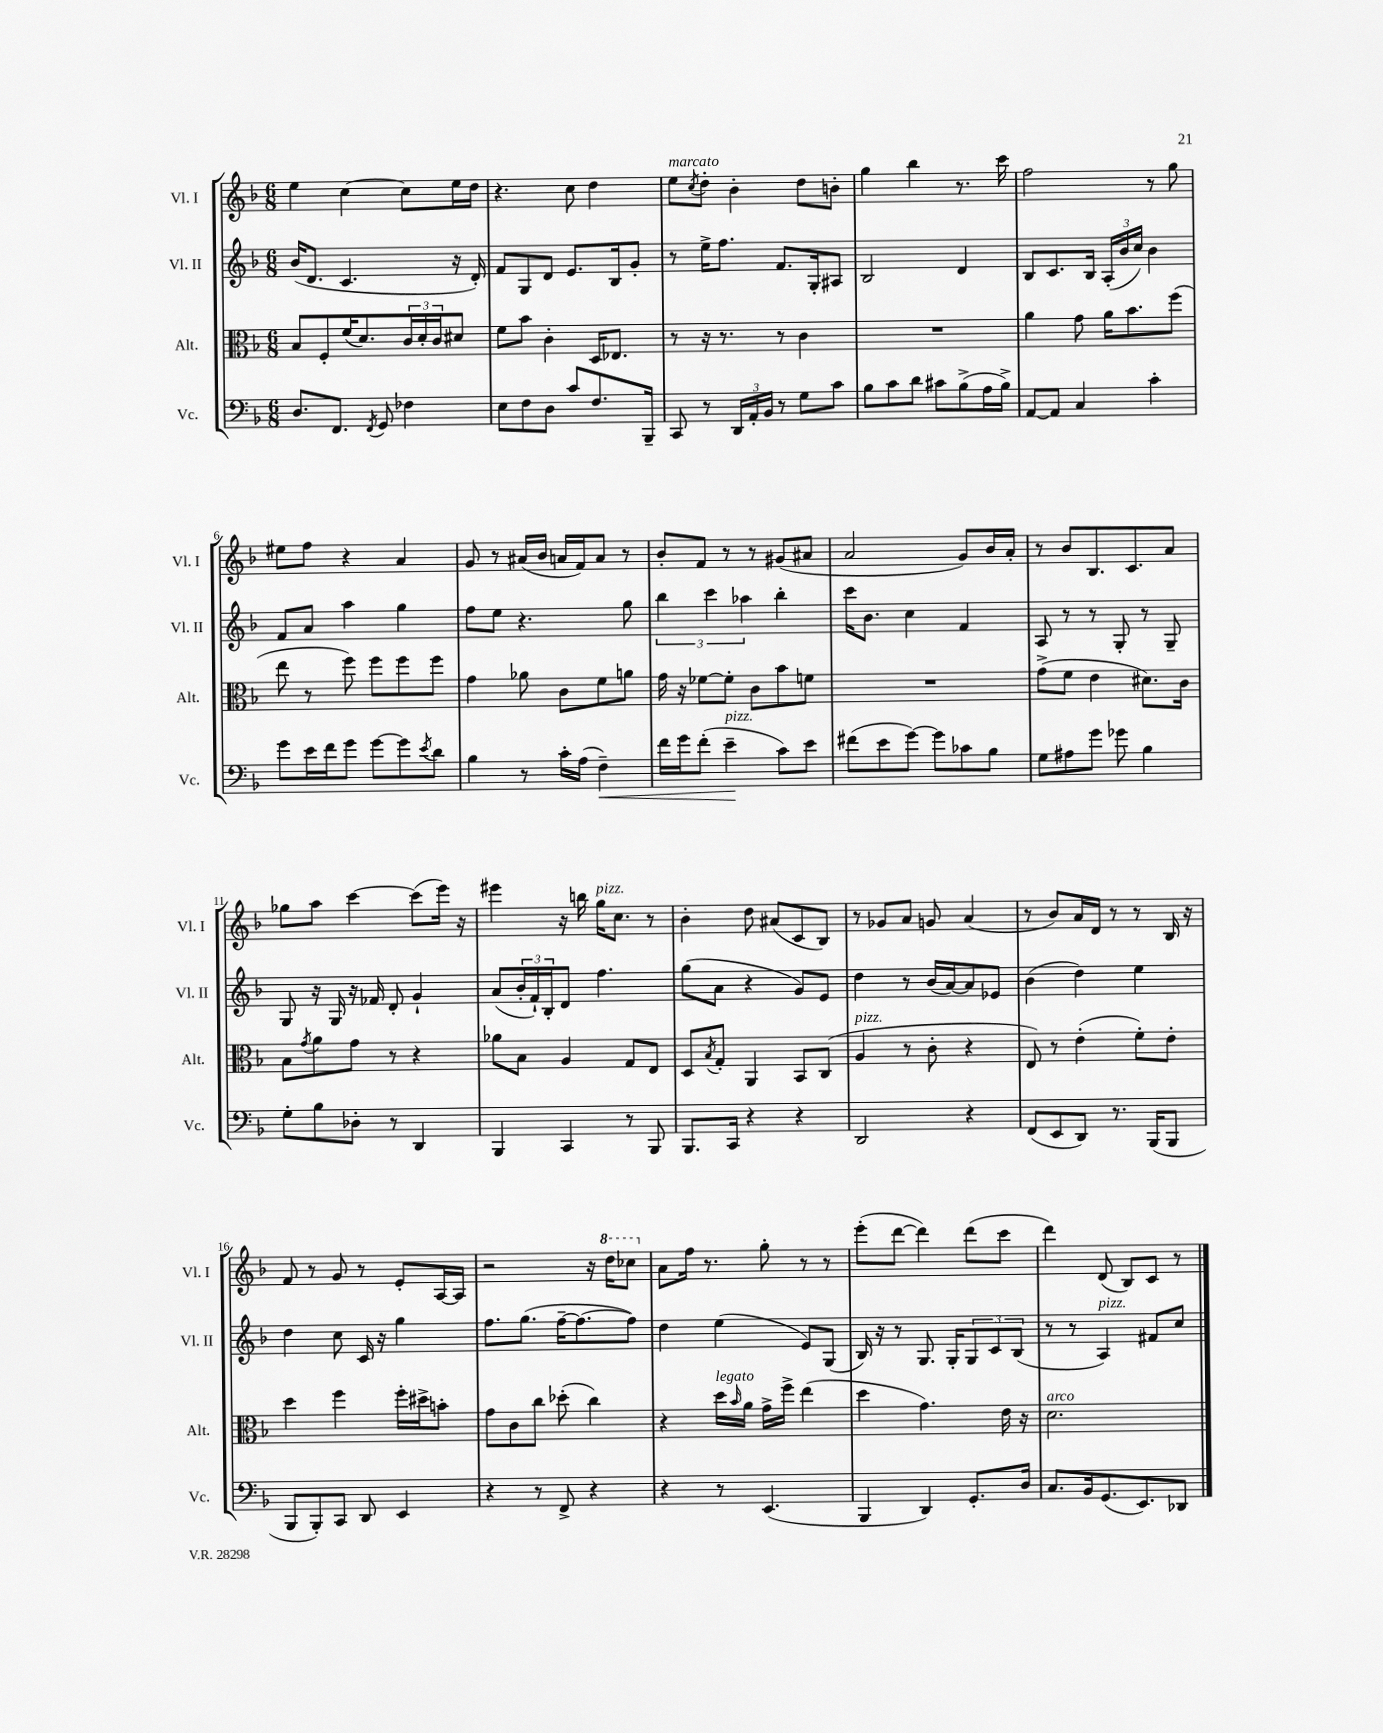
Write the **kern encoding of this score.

**kern	**kern	**kern	**kern
*staff4	*staff3	*staff2	*staff1
*clefF4	*clefC3	*clefG2	*clefG2
*k[b-]	*k[b-]	*k[b-]	*k[b-]
*M6/8	*M6/8	*M6/8	*M6/8
8.D/L	8B-/L	(16b-/LK	4ee\
.	.	8.d/J	.
.	8F'/	.	.
8.FF/J	.	.	.
.	(16f/K	4.c/	[4cc\
.	8.d/)	.	.
8qFF/	.	.	.
8GG/	.	.	.
4F-\	24c/L	.	8cc\]L
.	24d'/	.	.
.	24c/J	.	.
.	8d#/J	16r	16ee\L
.	.	16d'/)	16dd\JJ
=	=	=	=
8E\L	8f\L	8f/L	4.r
8F\	8b-\J	8G/	.
8D\J	4c'\	8d/J	.
8c/L	.	8.e/L	8cc\
8.F/	16D/LK	.	4dd\
.	8.E-/J	16B-/k	.
.	.	8g'/J	.
16BBB-~/Jk	.	.	.
=	=	=	=
8CC/	8r	8r	8ee\L
.	.	.	8qcc/
8r	16r	16ee^\LK	8dd'\J
.	8.r	8.ff\J	.
24DD/LL	.	.	4b-'\
24AA'/	.	.	.
24BB-/JJ	.	.	.
8r	8r	8.f/L	.
8G\L	4c\	.	8dd\L
.	.	16G'/k	.
8c\J	.	8A#/J	8b'\J
=	=	=	=
8B-\L	2.r	2B-/	4gg\
8c\	.	.	.
8d\J	.	.	4bb-\
8c#\L	.	.	.
(8B-^\	.	4d/	8.r
16A\L	.	.	.
16B-^\JJ)	.	.	16ccc\
=	=	=	=
[8AA/L	4a\	8B-/L	2ff\
8AA/]J	.	8.c/	.
4C/	8g\	.	.
.	.	16B-/Jk	.
.	16a\LK	(24A'/LL	.
.	.	24b-/	.
.	8.b-\	.	.
.	.	24cc/JJ)	.
4c'\	.	4b-\	8r
.	(8ff\J	.	8gg\
=	=	=	=
8g\L	8ee\	8f/L	8ee#\L
16e\L	8r	8a/J	8ff\J
16f\J	.	.	.
8g\J	8ff\)	4aa\	4r
[8g\L	8ff\L	.	.
8g\]	8ff\	4gg\	4a/
8qe/	.	.	.
8d\J	8ff\J	.	.
=	=	=	=
4B-\	4g\	8ff\L	8g/
.	.	8ee\J	8r
8r	8a-\	4.r	(16a#/LL
.	.	.	16b-/JJ
16c'\LL	8c\L	.	16a/LL
(16A\JJ	.	.	16f/J)
4F~\)	8f\	.	8a/J
.	8a\J	8gg\	8r
=	=	=	=
16f\LL	16g\	6bb-\	8b-'/L
16g\J	16r	.	.
(8f'\J	[8f-\L	.	8f/J
.	.	6ccc\	.
4e~\	8f-'\]J	.	8r
.	.	6aa-\	.
.	8c\L	.	8r
8c\L)	8b-\	4bb-'\	(8g#/L
8e\J	8f\J	.	8a#/J
=	=	=	=
(8f#\L	2.r	16ccc\LK	2a/
.	.	8.b-\J	.
8e\	.	.	.
[8g\J)	.	4cc\	.
8g\]L	.	.	.
8c-\	.	4f/	8g/L)
8B-\J	.	.	16b-/L
.	.	.	16a'/JJ
=	=	=	=
8G\L	(8g^\L	8A/	8r
8A#\	8f\J	8r	8b-/L
8g\J	4e\	8r	8.B-/
8g-\	.	8G'/	.
.	.	.	8.c/
4B-\	8.d#\L)	8r	.
.	.	8G~/	8a/J
.	16c\Jk	.	.
=	=	=	=
8G'\L	8B-\L	8G/	8gg-\L
.	8qg/	.	.
8B-\	8a\	16r	8aa\J
.	.	16G/	.
8D-'\J	8g\J	16r	[4ccc\
.	.	16f-/	.
8r	8r	8d'/	.
4DD/	4r	4g`/	(8ccc\]L
.	.	.	16eee\Jk)
.	.	.	16r
=	=	=	=
4BBB-/	8a-\L	(8a/L	4eee#\
.	8B-\J	24b-'/L	.
.	.	24f`/)	.
.	.	24B-'/J	.
4CC/	4A/	8d/J	16r
.	.	.	16bb\
.	.	4.ff\	16gg\LK
.	.	.	8.cc\J
8r	8G/L	.	.
8BBB-/	8E/J	.	8r
=	=	=	=
8.BBB-/L	8D/L	(8gg\L	4b-'\
.	8qB-/	.	.
.	8G'/J	8a\J	.
16CC/Jk	.	.	.
4r	4AA/	4r	8dd\
.	.	.	(8a#/L
4r	8BB-/L	8g/L)	8c/
.	(8C/J	8e/J	8B-/J)
=	=	=	=
2DD/	4A/	4dd\	8r
.	.	.	8g-/L
.	8r	8r	8a/J
.	8c'\	(16b-/LL	8g/
.	.	[16a/J)	.
4r	4r	8a/]	(4a/
.	.	8e-/J	.
=	=	=	=
(8FF/L	8E/)	(4b-\	8r
8EE/	8r	.	8b-/L)
8DD/J)	(4e'\	4dd\)	16a/L
.	.	.	16d/JJ
8.r	.	.	8r
.	8f'\L)	4ee\	8r
(16BBB-/LK	.	.	.
8BBB-/J	8e'\J	.	16B-/
.	.	.	16r
=	=	=	=
8BBB-/L	4dd\	4dd\	8f/
8BBB-'/)	.	.	8r
8CC/J	4ff\	8cc\	8g/
8DD/	.	16c/	8r
.	.	16r	.
4EE/	16ff'\LL	4gg\	8e'/L
.	16dd#^\J	.	.
.	8b'\J	.	[16A/L
.	.	.	16A/]JJ
=	=	=	=
4r	8g\L	8.ff\L	2r
.	8c\	.	.
.	.	(8.gg\J	.
8r	8cc\J	.	.
8FF^/	(8dd-'\	[16ff~\LK	.
.	.	8.ff\_	.
4r	4cc\)	.	16r
.	.	.	16ddd\LK
.	.	8ff\]J)	8ccc-\J
=	=	=	=
4r	4r	4dd\	8a\L
.	.	.	16ff\Jk
.	.	.	8.r
8r	16dd\LL	(4ee\	.
.	16qqb-/	.	.
.	16a\JJ	.	.
(4.EE/	16g^\LL	.	8gg'\
.	16ff^\JJ	.	.
.	(4ee\	8e/L)	8r
.	.	(8G/J	8r
=	=	=	=
4BBB-/	4dd\	16B-/)	(8eee'\L
.	.	16r	.
.	.	8r	[8ddd\J
4DD/)	4.g\)	8.G/	4ddd\])
.	.	16G'/LK	.
8.GG'/L	.	12G/	(8ddd\L
.	.	12c/	.
.	16e\	.	8ccc\J
.	.	(12B-/J	.
16D/Jk	16r	.	.
=	=	=	=
8.C/L	2.d\	8r	4ddd\)
.	.	8r	.
16BB-/k	.	.	.
(8.GG/	.	4A/)	(8d/
.	.	.	8B-/L)
8.EE/)	.	.	.
.	.	8f#/L	8c/J
8DD-/J	.	8cc/J	8r
==	==	==	==
*-	*-	*-	*-
